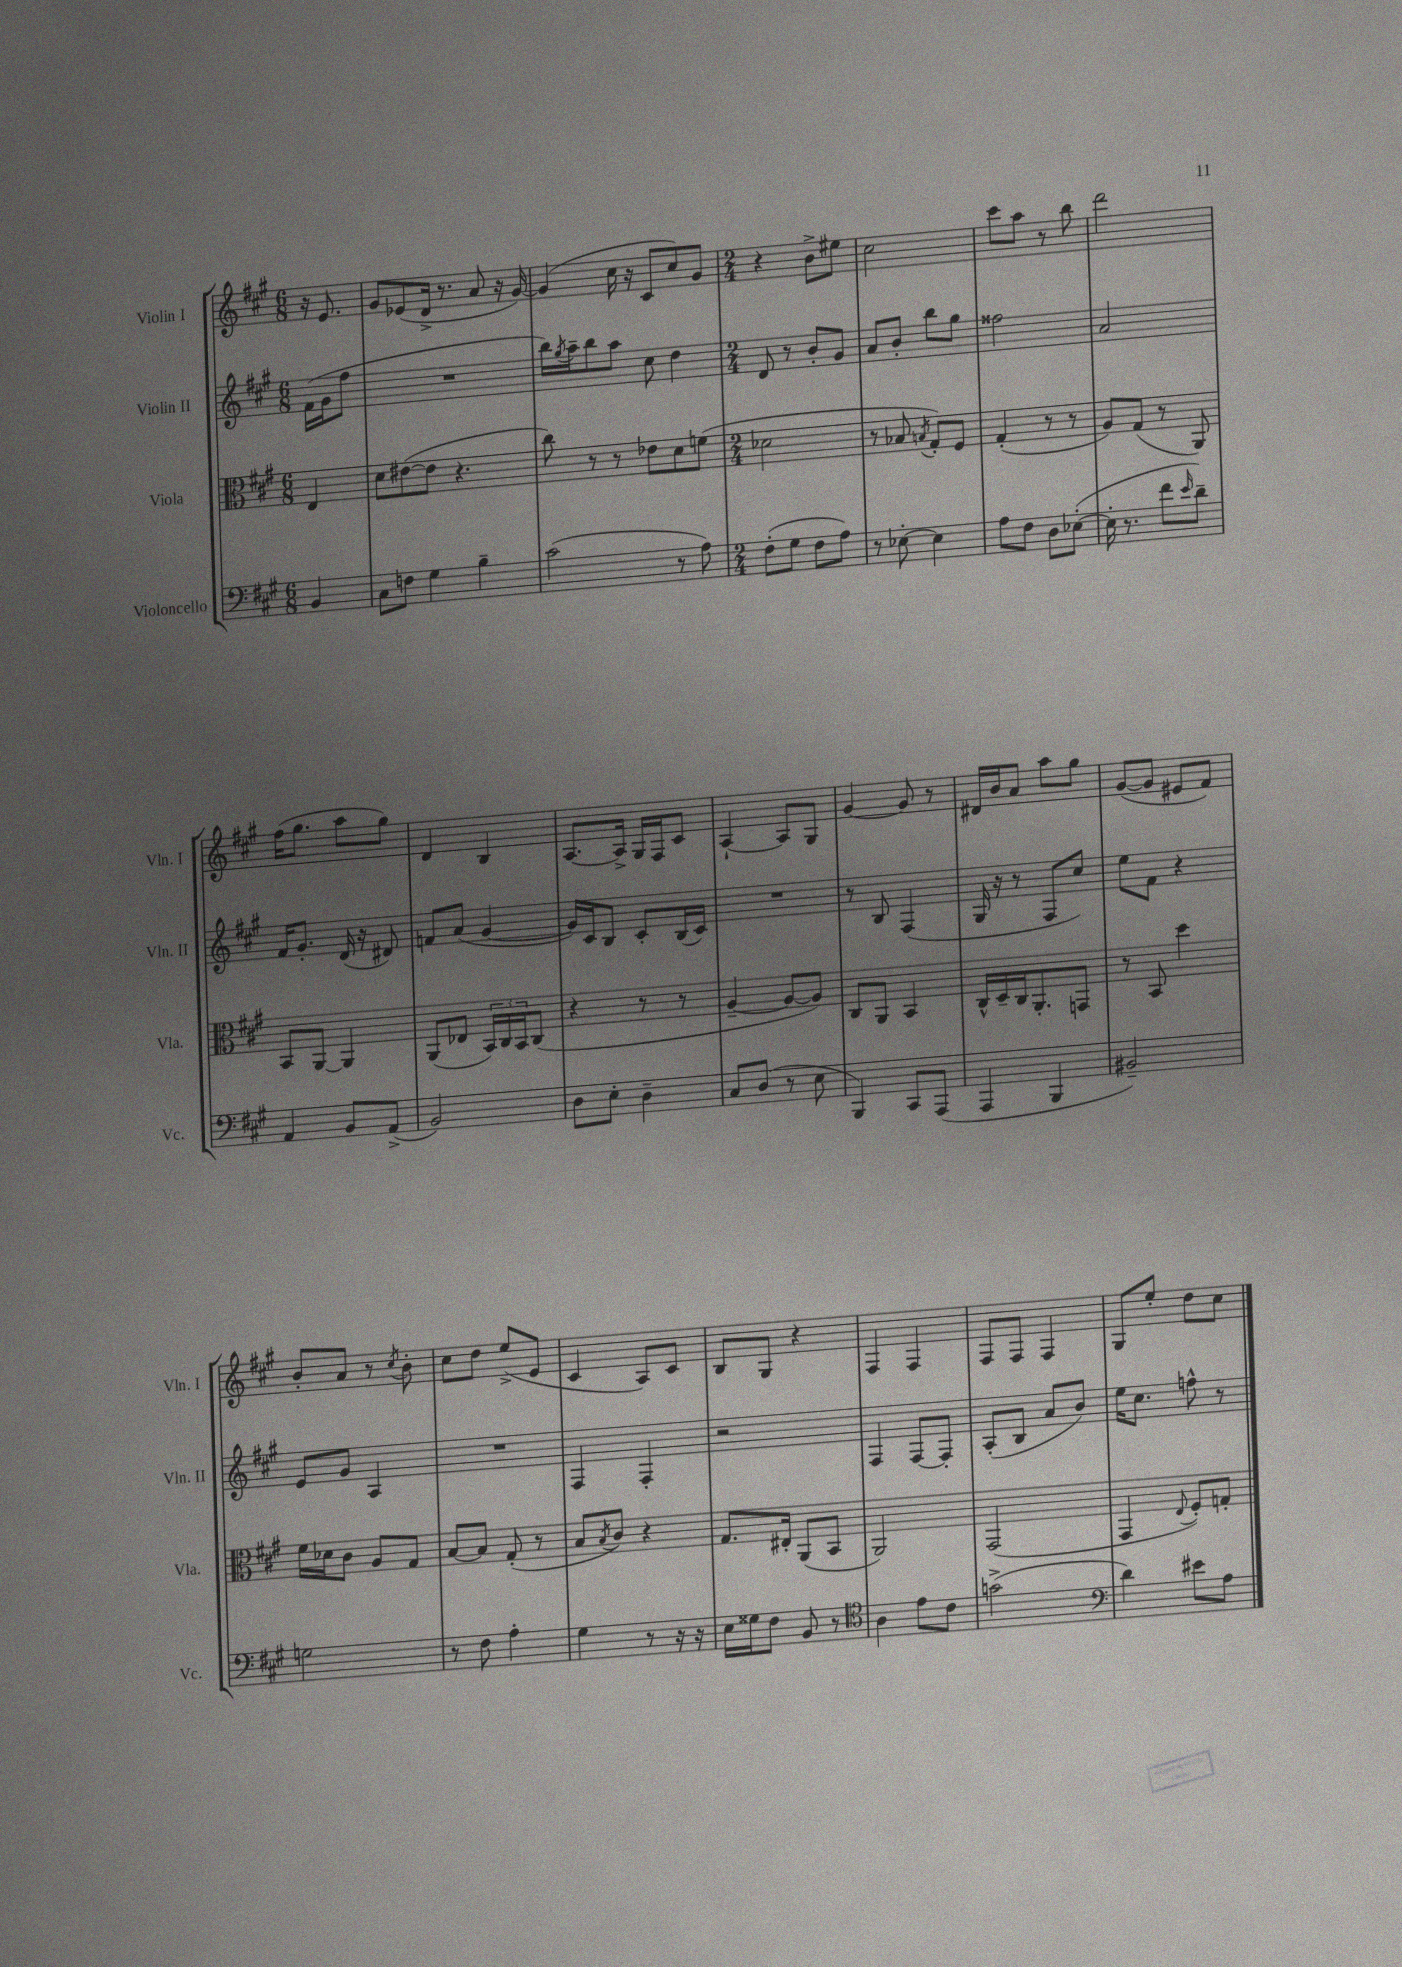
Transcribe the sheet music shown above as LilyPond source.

<<
\new StaffGroup <<
\new Staff = "s0" \with { instrumentName = "Violin I" shortInstrumentName = "Vln. I" } {
    \clef treble \key a \major \numericTimeSignature \time 6/8 \partial 4
    r16 e'8. |
    gis'8 ees'8( d'16-> r8. a'8 r16 gis'16~) |
    gis'4( cis''16 r16 cis'8 cis''8) gis'8 |
    \numericTimeSignature \time 2/4 r4 b'8-> eis''8 |
    cis''2 |
    cis'''8 a''8 r8 b''8 |
    d'''2 |
    fis''16( gis''8. a''8 gis''8) |
    d'4 b4 |
    a8.~ a16-> gis16 fis16 cis'8 |
    a4~-! a8 gis8 |
    gis'4~ gis'8 r8 |
    dis'16 b'16 a'8 a''8 gis''8 |
    gis'8~( gis'8 eis'8 fis'8) |
    b'8-. a'8 r8 \acciaccatura { cis''8 } b'8-. |
    cis''8 d''8 e''8->( e'8 |
    cis'4 a8) cis'8 |
    b8 gis8 r4 |
    fis4 fis4 |
    fis8 fis8 fis4 |
    gis8 e''8-. d''8 cis''8 \bar "|." |
}
\new Staff = "s1" \with { instrumentName = "Violin II" shortInstrumentName = "Vln. II" } {
    \clef treble \key a \major \numericTimeSignature \time 6/8 \partial 4
    fis'16( gis'16 fis''8 |
    R2. |
    b''16) \acciaccatura { gis''8 } a''16-- b''8 a''8 cis''8 d''4 |
    \numericTimeSignature \time 2/4 d'8 r8 b'8-. gis'8 |
    a'8 b'8-. b''8 gis''8 |
    fisis''2 |
    a'2 |
    fis'16 gis'8.-. d'16( r16 dis'8) |
    f'8 a'8( gis'4~ |
    gis'16) cis'16 b8 cis'8-. b16( cis'16) |
    R2 |
    r8 b8 fis4( |
    gis16 r16 r8 fis8 cis''8) |
    e''8 fis'8 r4 |
    e'8 gis'8 a4 |
    R2 |
    fis4 fis4-. |
    r2 |
    fis4 fis8~ fis8-. |
    a8-.( b8 a'8 b'8) |
    e''16 cis''8. f''8-^ r8 \bar "|." |
}
\new Staff = "s2" \with { instrumentName = "Viola" shortInstrumentName = "Vla." } {
    \clef alto \key a \major \numericTimeSignature \time 6/8 \partial 4
    e4 |
    d'8 eis'8~( eis'8 r4. |
    cis''8) r8 r8 ees'8 d'8 f'8( |
    \numericTimeSignature \time 2/4 des'2 |
    r8 bes8 \acciaccatura { b8 } gis8-.) fis8 |
    gis4-.( r8 r8 |
    a8) gis8( r8 a,8) |
    b,8 a,8~ a,4 |
    a,8( ees8 \tuplet 3/2 { b,16) cis16 b,16 } cis8( |
    r4 r8 r8 |
    a4~-- a8~ a8) |
    cis8 a,8 b,4 |
    cis16-^ d16-- cis16 a,8.-. g,8 |
    r8 b,8 d''4 |
    fis'16 des'16 cis'8 a8 gis8 |
    b8~ b8 gis8-.( r8 |
    b8 \acciaccatura { b8 } cis'8) r4 |
    gis8. eis16-. a,8( b,8 |
    a,2) |
    gis,2( |
    gis,4 \appoggiatura { e8 } fis8-.) g8-. \bar "|." |
}
\new Staff = "s3" \with { instrumentName = "Violoncello" shortInstrumentName = "Vc." } {
    \clef bass \key a \major \numericTimeSignature \time 6/8 \partial 4
    b,4 |
    cis8 f8 gis4 b4-- |
    cis'2( r8 a8) |
    \numericTimeSignature \time 2/4 fis8-.( gis8 fis8 a8) |
    r8 ees8~-. ees4 |
    a8 fis8 d8 ees8~-.( |
    ees16-. r8. fis'8 \grace { e'16 } d'8--) |
    a,4 b,8 a,8->( |
    b,2) |
    d8 e8-. d4-- |
    cis8 d8( r8 e8 |
    b,,4) cis,8 a,,8( |
    a,,4 b,,4 |
    bis,2--) |
    g2 |
    r8 fis8 a4-. |
    gis4 r8 r16 r16 |
    e16 gisis16 fis8 b,8 r8 |
    \clef tenor a4 e'8 cis'8 |
    g'2->( |
    \clef bass d'4) eis'8 a8 \bar "|." |
}
>>
>>
\layout { \context { \Score \remove "Bar_number_engraver" } }
